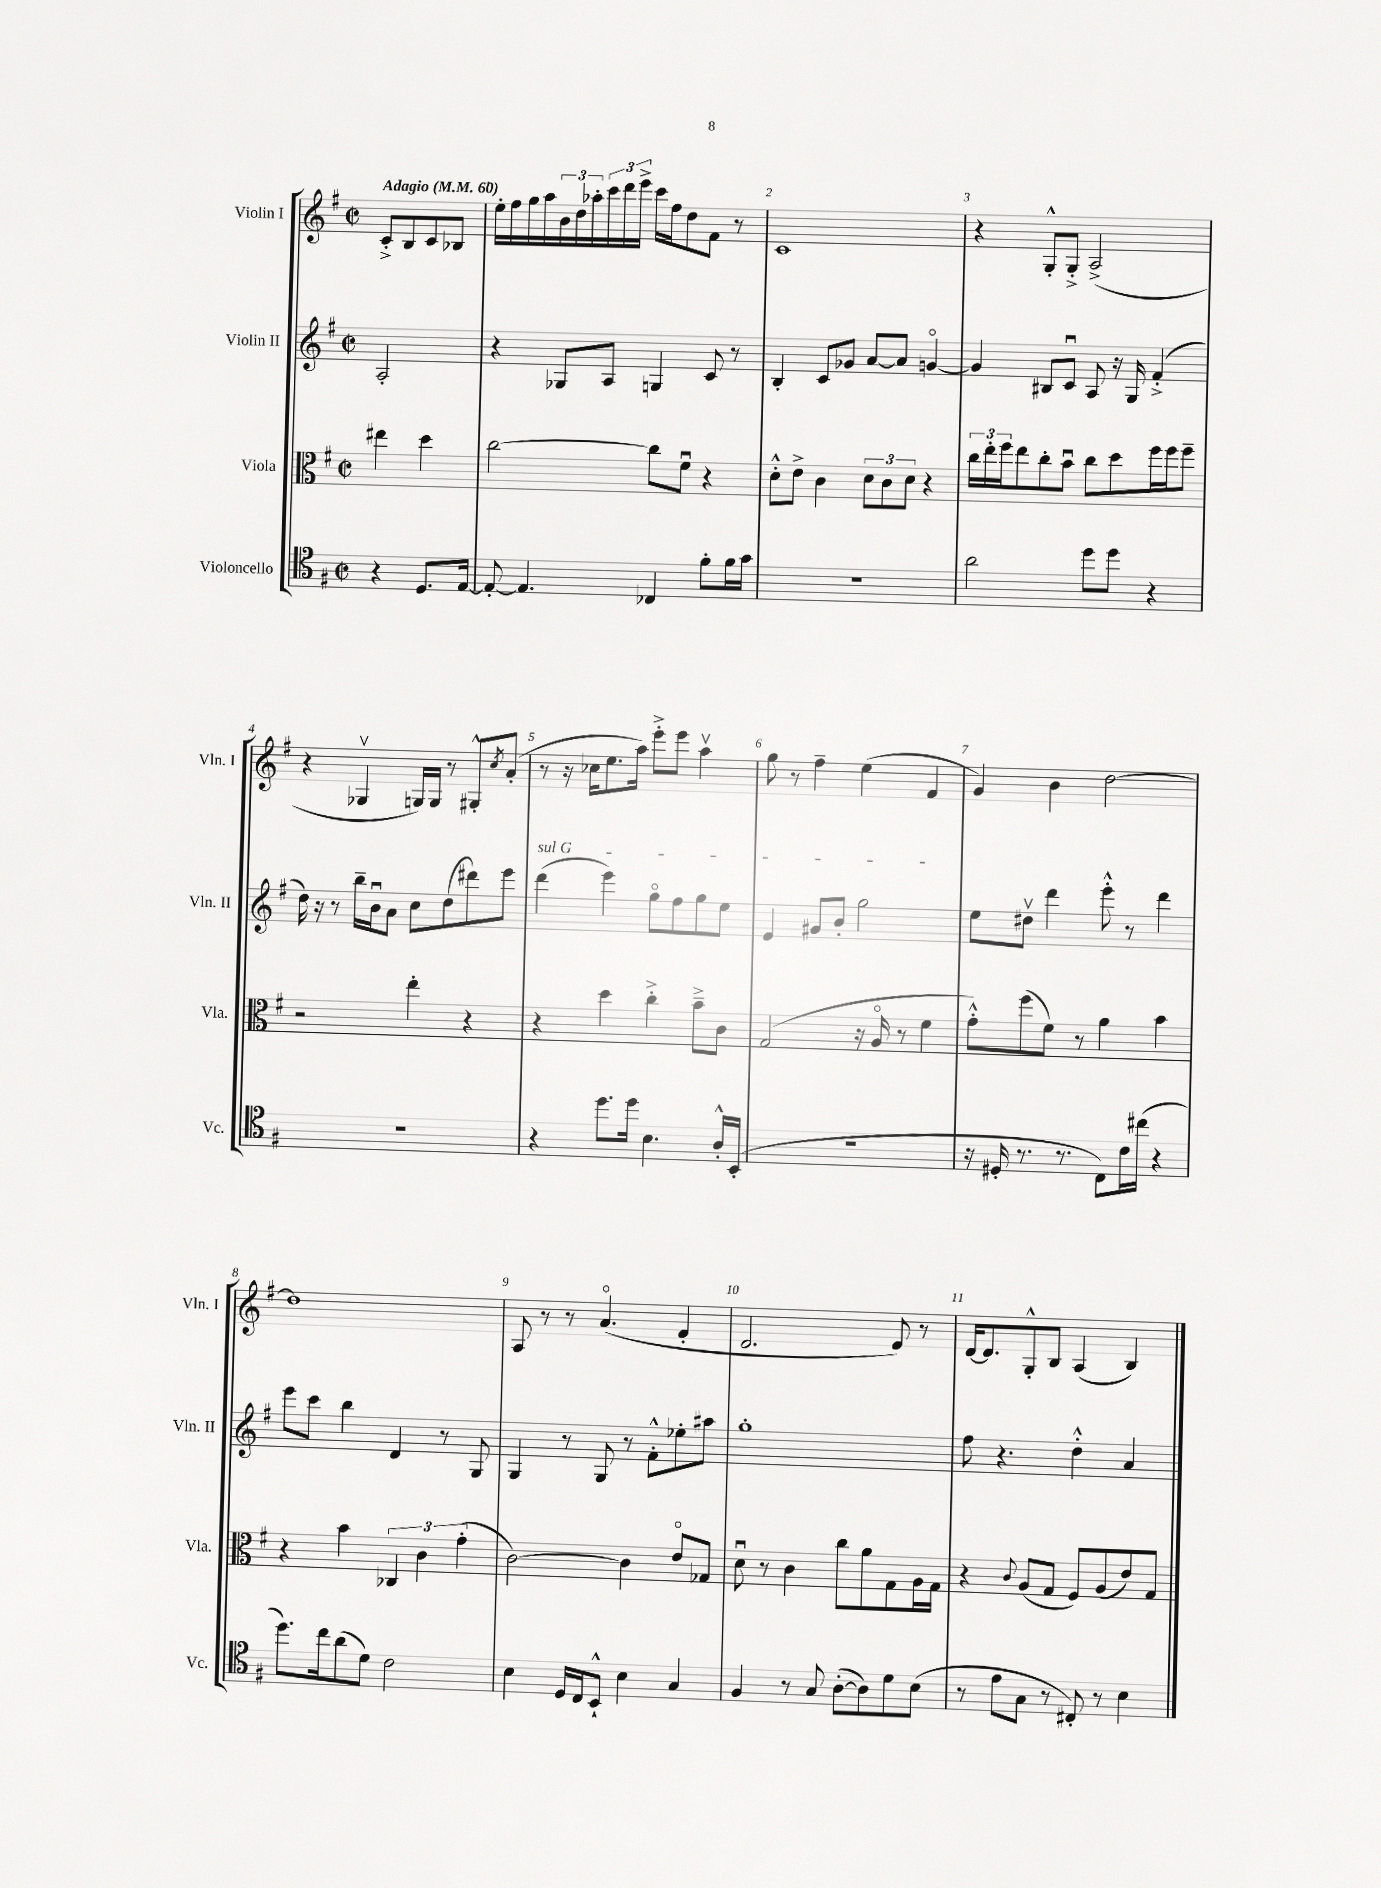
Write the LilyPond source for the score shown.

<<
\new StaffGroup <<
\new Staff = "s0" \with { instrumentName = "Violin I" shortInstrumentName = "Vln. I" } {
    \clef treble \key g \major \defaultTimeSignature \time 2/2 \partial 2 \tempo "Adagio" 4 = 60
    c'8-.-> b8 c'8 bes8 |
    e''16-. fis''16 g''16 a''16 \tuplet 3/2 { b'16 d''16 aes''16-. } \tuplet 3/2 { c'''16 d'''16 e'''16-> } c'''16 fis''16 d''8 fis'8 r8 |
    c'1 |
    r4 g8-.-^ g8-.-> a2->( |
    r4 ges4\upbow g16) g16 r8 gis8-.-^ \acciaccatura { c''8 } a'8-.( |
    r8 r16 ces''16 e''8. a''16) e'''8-.-> e'''8 a''4\upbow |
    g''8 r8 fis''4-- e''4( fis'4 |
    g'4) b'4 d''2~ |
    d''1 |
    a8 r8 r8 a'4.\flageolet( fis'4-. |
    d'2. e'8) r8 |
    d'16~ d'8. g8-.-^ b8 a4( b4) \bar "|." |
}
\new Staff = "s1" \with { instrumentName = "Violin II" shortInstrumentName = "Vln. II" } {
    \clef treble \key g \major \defaultTimeSignature \time 2/2 \partial 2
    a2-. |
    r4 ges8 a8 g4 c'8 r8 |
    b4-. c'8 ges'8 a'8~ a'8 g'4~\flageolet |
    g'4 bis8 c'8\downbow a8 r16 g16 fis'4-.->( |
    d''16) r16 r8 b''16-- b'16\downbow a'8 c''8 d''8( dis'''8) e'''8 |
    \once \override TextSpanner.bound-details.left.text = \markup { \italic "sul G" } d'''4\startTextSpan( e'''4) g''8\flageolet fis''8 g''8 e''8 |
    e'4 gis'8 b'8-. g''2\stopTextSpan |
    e''8 dis''8\upbow d'''4 e'''8-.-^ r8 d'''4 |
    e'''8 c'''8 b''4 d'4 r8 g8 |
    g4 r8 g8 r8 fis'8-.-^ ees''8-. ais''8 |
    g''1-. |
    fis''8 r4. d''4-.-^ a'4 \bar "|." |
}
\new Staff = "s2" \with { instrumentName = "Viola" shortInstrumentName = "Vla." } {
    \clef alto \key g \major \defaultTimeSignature \time 2/2 \partial 2
    eis''4 d''4 |
    c''2~ c''8 fis'8\downbow r4 |
    d'8-.-^ e'8-> c'4 \tuplet 3/2 { d'8 c'8 d'8 } r4 |
    \tuplet 3/2 { c''16 e''16-. fis''16 } e''8 c''8-. b'8\downbow c''8 d''8 fis''16 fis''16 fis''8-- |
    r2 e''4-. r4 |
    r4 d''4 c''4-.-> b'8---> c'8 |
    g2( r16 a16\flageolet r8 fis'4 |
    g'8-.-^) fis''8( fis'8) r8 a'4 b'4 |
    r4 b'4 \tuplet 3/2 { ces4 c'4 g'4-.( } |
    c'2~) c'4 e'8\flageolet ges8 |
    d'8\downbow r8 c'4 c''8 a'8 g8 a16 g16 |
    r4 \appoggiatura { c'8 } a8( g8 fis8) a8( e'8) g8 \bar "|." |
}
\new Staff = "s3" \with { instrumentName = "Violoncello" shortInstrumentName = "Vc." } {
    \clef tenor \key g \major \defaultTimeSignature \time 2/2 \partial 2
    r4 d8. e16~ |
    e8~-. e4. ces4 fis'8-. fis'16 g'16 |
    R1 |
    a'2 d''8 d''8 r4 |
    R1 |
    r4 d''8. d''16 b4. a16-.-^ b,16-.( |
    r1 |
    r16 dis16-. r8. r8. c8) c'16 cis''16( r4 |
    d''8.) c''16 a'8( d'8) c'2 |
    b4 d16 c16 b,8-!-^ b4 g4 |
    fis4 r8 g8 a8~-.( a8) d'8 b8( |
    r8 e'8 g8 r8 cis8-.) r8 b4 \bar "|." |
}
>>
>>
\layout { \context { \Score \override BarNumber.break-visibility = ##(#f #t #t) barNumberVisibility = #all-bar-numbers-visible } }
